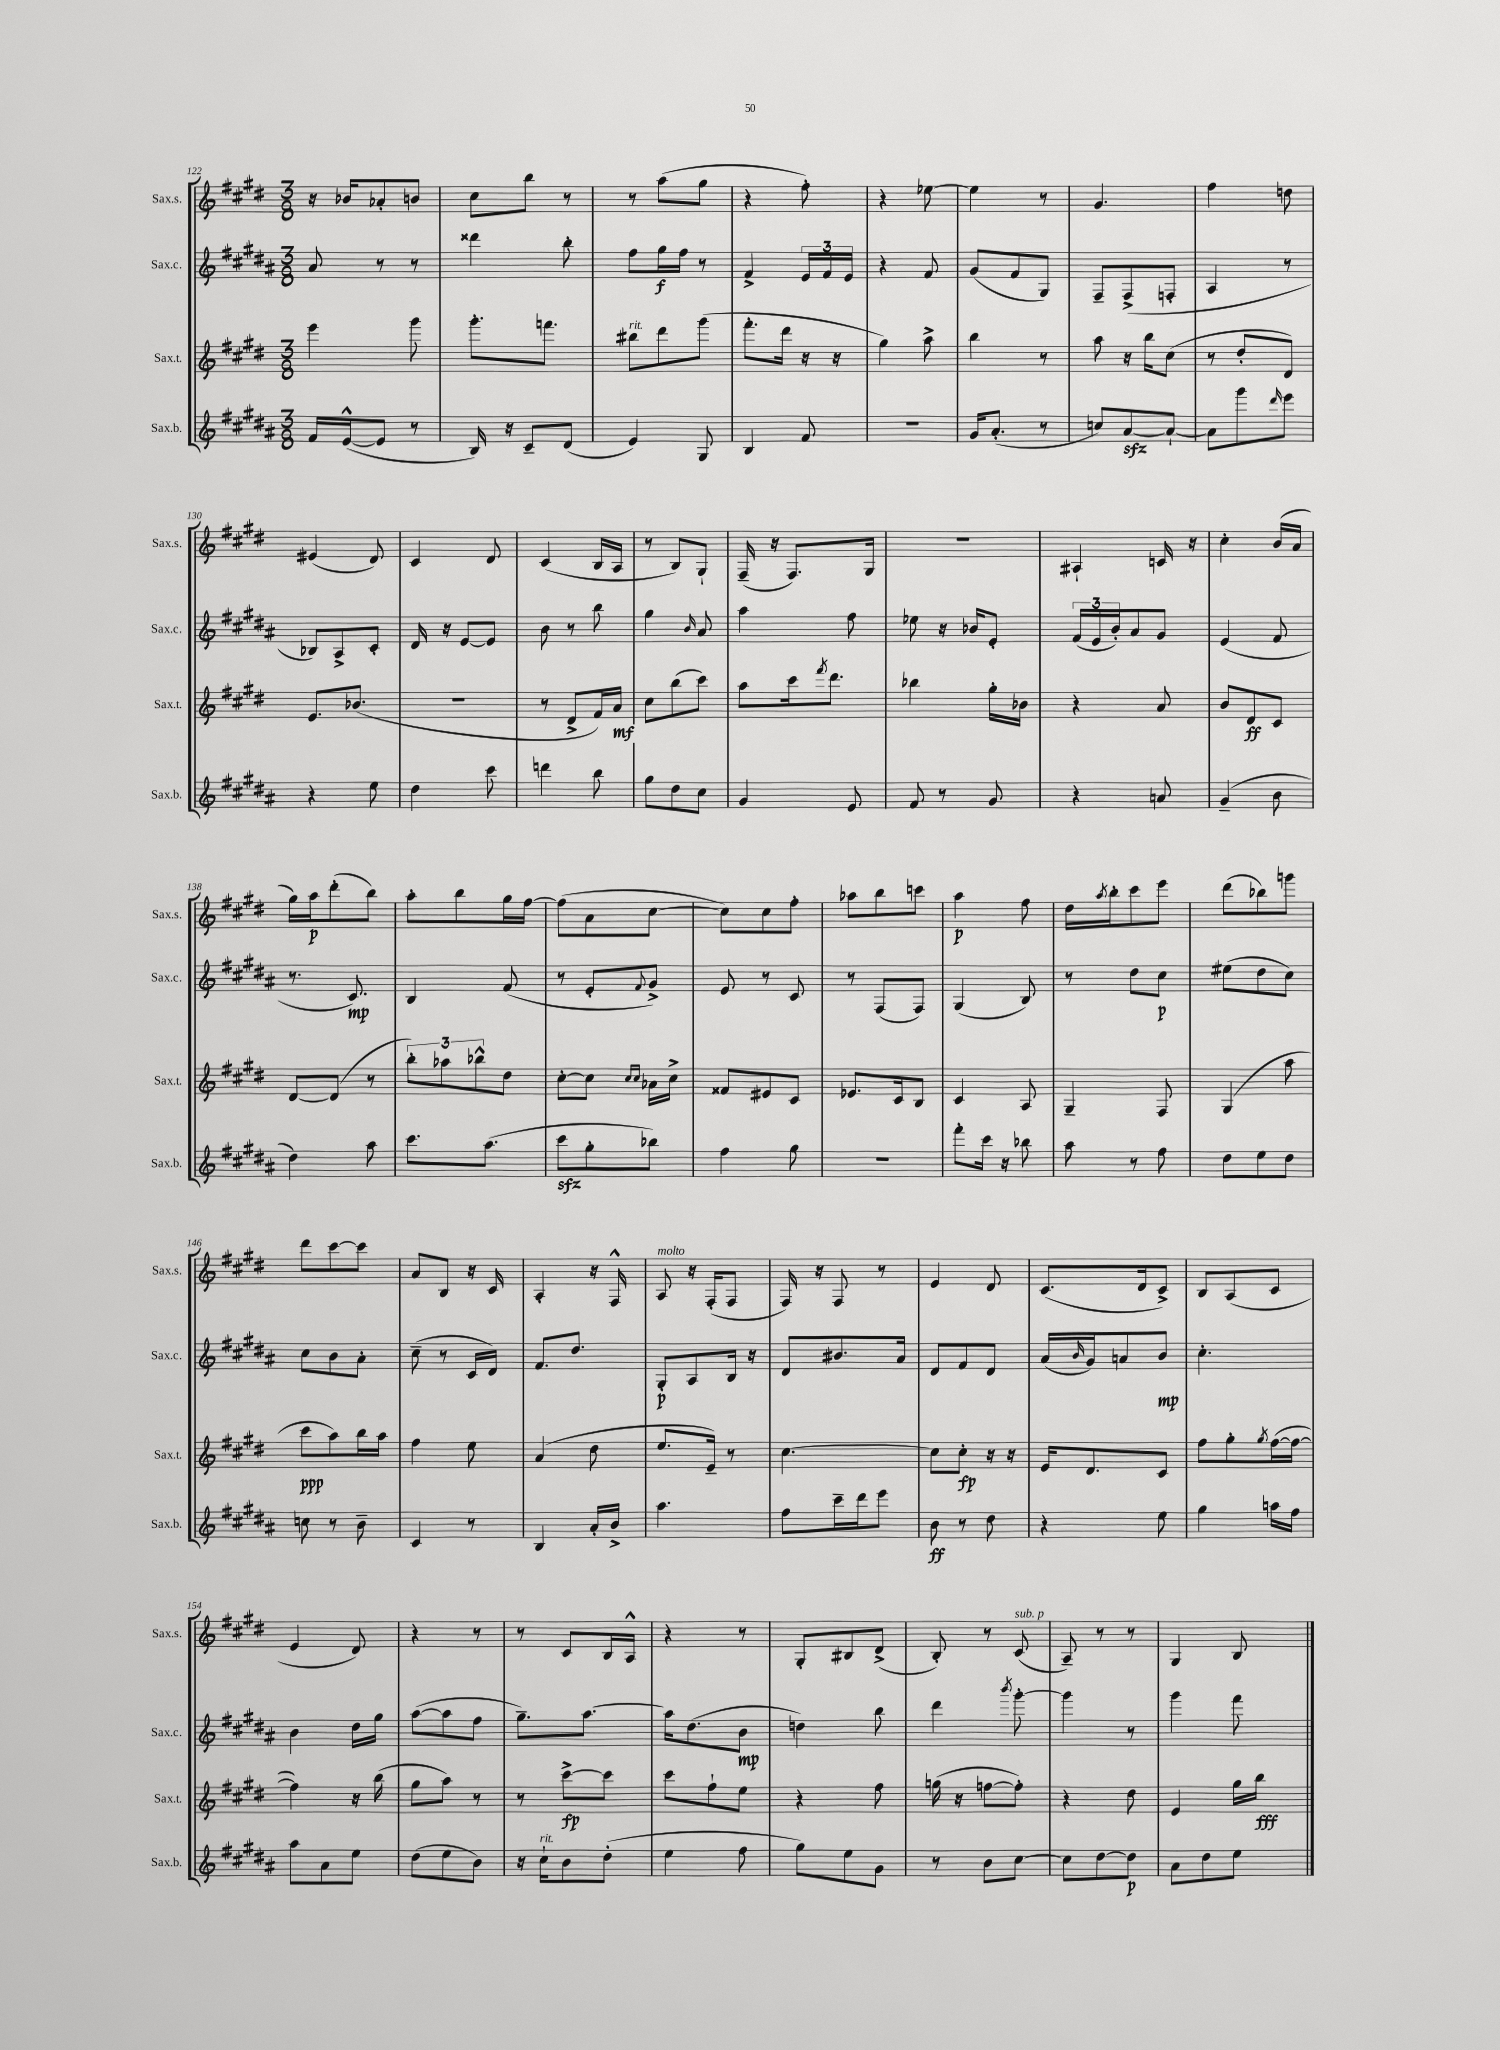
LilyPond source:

<<
\new StaffGroup <<
\new Staff = "s0" \with { instrumentName = "Sax.s." shortInstrumentName = "Sax.s." } {
    \clef treble \key e \major \numericTimeSignature \time 3/8
    r16 bes'16 aes'8-. b'8 |
    cis''8 b''8 r8 |
    r8 a''8( gis''8 |
    r4 fis''8-.) |
    r4 ees''8~ |
    ees''4 r8 |
    gis'4. |
    fis''4 d''8 |
    eis'4( dis'8) |
    cis'4 dis'8 |
    cis'4( b16 a16 |
    r8 b8) gis8-! |
    fis16--( r16 fis8.) gis16 |
    R4. |
    ais4-! c'16 r16 |
    cis''4-. b'16( a'16 |
    gis''16) a''16\p dis'''8-.( b''8) |
    a''8-. b''8 gis''16 fis''16~ |
    fis''8( a'8 cis''8~ |
    cis''8) cis''8 fis''8-. |
    aes''8 b''8 c'''8 |
    a''4\p fis''8 |
    dis''16 \acciaccatura { a''8 } b''16-. cis'''8 e'''8 |
    dis'''8( bes''8) g'''8 |
    dis'''8 cis'''8~ cis'''8 |
    a'8 b8 r16 cis'16 |
    a4-. r16 fis16-^ |
    a8^\markup { \italic "molto" } r16 fis16-.( fis8 |
    fis16) r16 fis8 r8 |
    e'4 dis'8 |
    cis'8.( dis'16 cis'8->) |
    b8 a8( cis'8 |
    e'4 dis'8) |
    r4 r8 |
    r8 cis'8 b16 a16-^ |
    r4 r8 |
    gis8-. bis8 dis'8->( |
    b8-.) r8 cis'8^\markup { \italic "sub. p" }( |
    a8--) r8 r8 |
    gis4 b8 \bar "|." |
}
\new Staff = "s1" \with { instrumentName = "Sax.c." shortInstrumentName = "Sax.c." } {
    \clef treble \key b \major \numericTimeSignature \time 3/8
    ais'8 r8 r8 |
    disis'''4 b''8-. |
    fis''8 gis''16\f fis''16 r8 |
    fis'4-> \tuplet 3/2 { e'16 fis'16 e'16 } |
    r4 fis'8 |
    gis'8( fis'8 gis8) |
    fis8-- fis8->( f8-. |
    ais4 r8 |
    bes8) ais8-> cis'8-. |
    dis'16 r16 e'8~ e'8 |
    b'8 r8 b''8 |
    gis''4 \grace { b'16 } ais'8 |
    ais''4 fis''8 |
    ees''8 r16 bes'16 e'8-. |
    \tuplet 3/2 { fis'16( e'16 b'16-.) } ais'8 gis'8 |
    e'4( fis'8 |
    r8. cis'8.\mp) |
    b4 fis'8( |
    r8 e'8-. \appoggiatura { fis'8 } gis'8->) |
    e'8 r8 cis'8 |
    r8 fis8( fis8) |
    gis4( b8) |
    r8 dis''8 cis''8\p |
    eis''8( dis''8 cis''8) |
    cis''8 b'8 ais'8-. |
    cis''8--( r8 cis'16 dis'16) |
    fis'8. dis''8. |
    gis8-.\p ais8 b16 r16 |
    dis'8 bis'8. ais'16 |
    dis'8 fis'8 dis'8 |
    ais'16( \grace { b'16 } gis'16) a'8 b'8\mp |
    cis''4.-. |
    b'4 dis''16 gis''16 |
    ais''8~( ais''8 fis''8 |
    gis''8.--) ais''8.~ |
    ais''16 dis''8.( b'8\mp |
    d''4) b''8 |
    dis'''4 \acciaccatura { b'''8 } gis'''8~-. |
    gis'''4 r8 |
    gis'''4 fis'''8 \bar "|." |
}
\new Staff = "s2" \with { instrumentName = "Sax.t." shortInstrumentName = "Sax.t." } {
    \clef treble \key e \major \numericTimeSignature \time 3/8
    e'''4 gis'''8 |
    gis'''8.-. f'''8. |
    bis''8^\markup { \italic "rit." } dis'''8 gis'''8( |
    fis'''8.-. dis'''16 r16 r16 |
    gis''4) a''8-> |
    b''4 r8 |
    a''8 r16 b''16 cis''8( |
    r8 dis''8-. dis'8) |
    e'8. bes'8.( |
    R4. |
    r8 dis'8-> fis'16) a'16\mf |
    cis''8 b''8( cis'''8) |
    a''8 cis'''16 \acciaccatura { fis'''8 } dis'''8. |
    bes''4 gis''16-. bes'16 |
    r4 a'8 |
    b'8 dis'8\ff cis'8 |
    dis'8~ dis'8( r8 |
    \tuplet 3/2 { b''8-.) aes''8 bes''8-^ } dis''8 |
    cis''8~-. cis''8 \grace { cis''16 cis''16 } aes'16 cis''16-> |
    fisis'8 eis'8 cis'8 |
    ees'8. cis'16 b8 |
    cis'4 a8 |
    gis4-- fis8 |
    gis4( a''8 |
    cis'''8\ppp a''8) b''16 a''16 |
    fis''4 e''8 |
    a'4( dis''8 |
    e''8. e'16--) r8 |
    cis''4.~ |
    cis''8 cis''8-.\fp r16 r16 |
    e'16 dis'8. cis'8 |
    fis''8 gis''8-. \acciaccatura { gis''8 } fis''16~( fis''16~ |
    fis''4) r16 b''16( |
    gis''8 a''8) r8 |
    r8 cis'''8~->\fp cis'''8 |
    cis'''8 fis''8-! e''8 |
    r4 fis''8 |
    g''16( r16 f''8~ f''8-.) |
    r4 dis''8 |
    e'4 gis''16 b''16\fff \bar "|." |
}
\new Staff = "s3" \with { instrumentName = "Sax.b." shortInstrumentName = "Sax.b." } {
    \clef treble \key b \major \numericTimeSignature \time 3/8
    fis'16 e'16~-^( e'8 r8 |
    b16) r16 cis'8-- dis'8( |
    e'4) gis8 |
    b4 fis'8 |
    R4. |
    gis'16 ais'8.-.( r8 |
    c''8) ais'8~\sfz ais'8~-! |
    ais'8 gis'''8 \grace { dis'''16 } e'''8 |
    r4 e''8 |
    dis''4 cis'''8 |
    d'''4 b''8 |
    gis''8 dis''8 cis''8 |
    gis'4 e'8 |
    fis'8 r8 gis'8 |
    r4 a'8 |
    gis'4--( b'8 |
    dis''4) ais''8 |
    cis'''8. ais''8.( |
    cis'''8\sfz gis''8-. bes''8) |
    fis''4 gis''8 |
    R4. |
    fis'''8-. cis'''16 r16 bes''8 |
    ais''8 r8 fis''8 |
    dis''8 e''8 dis''8 |
    c''8 r8 b'8-- |
    cis'4 r8 |
    b4 ais'16-. b'16-> |
    ais''4. |
    fis''8 cis'''16-- dis'''16 e'''8 |
    b'8\ff r8 dis''8 |
    r4 e''8 |
    gis''4 a''16 fis''16 |
    ais''8 ais'8 e''8 |
    dis''8( e''8 b'8) |
    r16 cis''16-!^\markup { \italic "rit." } b'8 dis''8-.( |
    e''4 fis''8 |
    gis''8) e''8 gis'8 |
    r8 b'8 cis''8~ |
    cis''8 dis''8~ dis''8\p |
    ais'8 dis''8 e''8 \bar "|." |
}
>>
>>
\layout { \context { \Score currentBarNumber = #122 } }
